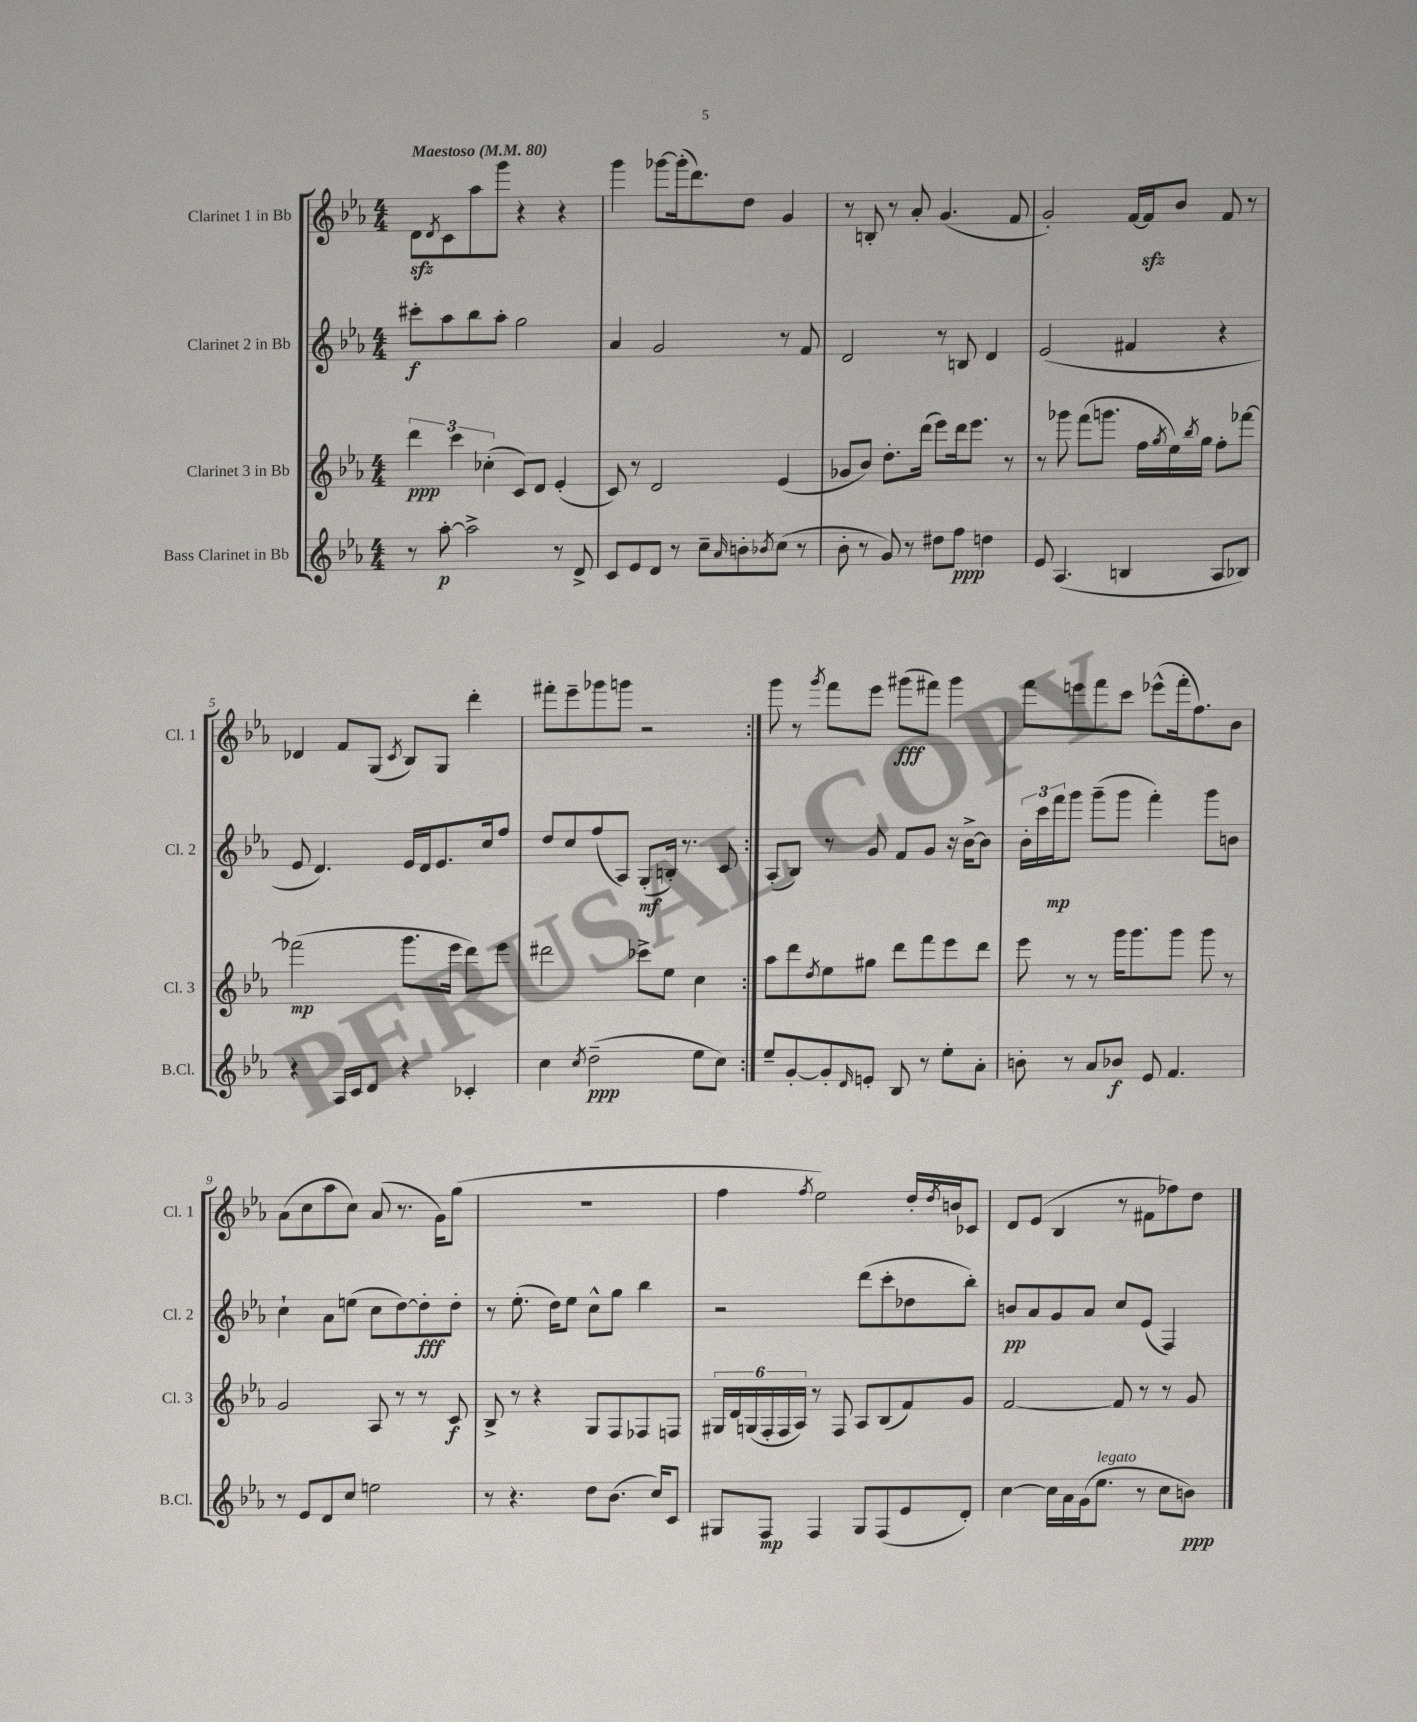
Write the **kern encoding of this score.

**kern	**kern	**kern	**kern
*staff4	*staff3	*staff2	*staff1
*clefG2	*clefG2	*clefG2	*clefG2
*k[b-e-a-]	*k[b-e-a-]	*k[b-e-a-]	*k[b-e-a-]
*M4/4	*M4/4	*M4/4	*M4/4
*MM80	*MM80	*MM80	*MM80
8r	6ddd	8ccc#'	8d
.	.	.	8qd
[8aa-'	.	8aa-	8c
.	6ccc	.	.
2aa-^]	.	8bb-	8aa-
.	(6cc-'	.	.
.	.	8aa-'	8ggg
.	8c)	2gg	4r
.	8d	.	.
8r	(4e-'	.	4r
8d^	.	.	.
=	=	=	=
8c	8c)	4a-	4ggg
8e-	8r	.	.
8d	2d	2g	[8ggg-
8r	.	.	(16ggg-']
.	.	.	8.ddd)
8cc~	.	.	.
16qqa-	.	.	.
8b'	.	.	8dd
8qb-	.	.	.
(8cc	(4e-	8r	4g
8r	.	8f	.
=	=	=	=
8b-'	8g-	2d	8r
8r	8b-)	.	8B'
8g)	8.dd'	.	8r
8r	.	.	8a-'
.	(16ddd	.	.
8dd#	8eee-)	8r	(4.g
8ff	16ddd	8B	.
.	8.eee-	.	.
4dd	.	4d	.
.	8r	.	8f
=	=	=	=
8e-	8r	(2e-	2g')
(4.A-	8ggg-	.	.
.	(8fff	.	.
.	8.ggg	.	.
4B	.	4f#	[16f
.	16ff	.	16f]
.	8qgg	.	.
.	16ee-)	.	8b-
.	8qbb-	.	.
.	16gg	.	.
8A-	8ff'	4r	8f
8B-)	[8fff-	.	8r
=	=	=	=
4r	(2fff-]	8e-	4d-
.	.	4.d)	.
16A-	.	.	8f
16c	.	.	.
8d	.	.	(8G
.	.	.	8qc
4r	8.ggg	16e-	8B-)
.	.	16d	.
.	.	8.e-	8G
.	16eee-	.	.
4c-'	8ddd)	.	4ddd'
.	.	16cc	.
.	8eee-	8ff	.
=	=	=	=
4cc	2ddd#	8dd	8fff#'
.	.	8cc	8eee-~
8qcc	.	.	.
(2dd~	.	(8ff	8ggg-
.	.	8A-)	8ggg
.	8ccc-^	(8G'	2r
.	8ee-	16B')	.
.	.	8.r	.
8ee-	4cc	.	.
8cc)	.	8c	.
=:|!	=:|!	=:|!	=:|!
8ee-~	8aa-	(8A-'	8ggg
[8g'	8ddd	8B-)	8r
.	8qdd	.	8qggg
8g']	8ee-	8r	8fff
16qqd	.	.	.
8e'	8gg#	8g	8eee-
8B-	8ddd	8f	(8ggg#
8r	8fff	8g	8fff#)
8ee-'	8eee-	16r	4ggg#
.	.	[16b-^	.
8a-'	8ddd	8b-]	.
=	=	=	=
8b'	8eee-	24b-'	8fff
.	.	24ccc	.
.	.	24fff	.
8r	8r	8ggg	8eee
8a-	8r	(8ggg~	8fff
8b-	16ggg	8ggg	8ccc
.	8.ggg	.	.
8e-	.	4fff')	(8eee-^^
4.f	8ggg	.	16fff'
.	.	.	8.ff)
.	8ggg	8ggg	.
.	8r	8b	8b-
=	=	=	=
8r	2g	4cc`	(8a-
8e-	.	.	8cc
8d	.	8a-	8aa-
8cc	.	(8ee	8cc)
2ee	8A-	8cc	(8a-
.	8r	[8dd)	8.r
.	8r	8dd']	.
.	.	.	16g)
.	8c	8dd'	(8gg
=	=	=	=
8r	8B-^	8r	1r
4.r	8r	(8.ee-'	.
.	4r	.	.
.	.	16dd)	.
.	.	8ee-	.
8dd	8G	8cc^^	.
(8.b-	8F	8gg	.
.	8F-	4bb-	.
16cc)	.	.	.
8c	8F	.	.
=	=	=	=
8G#	24G#	2r	4ff
.	24d	.	.
.	(24G	.	.
8F	24F'	.	.
.	24F	.	.
.	24A-)	.	.
.	.	.	8qff
4F	8r	.	2ee-)
.	8F	.	.
8G#	8A-	(8ddd	.
(8F	(8B-	8ccc'	.
8e-	8f)	8dd-	16dd'
.	.	.	8qdd
.	.	.	16b
8d')	8g	8bb-')	8c-
=	=	=	=
[4cc	[2f	8b	8d
.	.	8a-	(8e-
16cc]	.	8g	4B-
16a-	.	.	.
(16g	.	8a-	.
8.ee-	.	.	.
.	8f]	8cc	8r
8r	8r	(8e-	8f#
8cc	8r	4F)	8ff-)
8b)	8g	.	8dd
==	==	==	==
*-	*-	*-	*-
